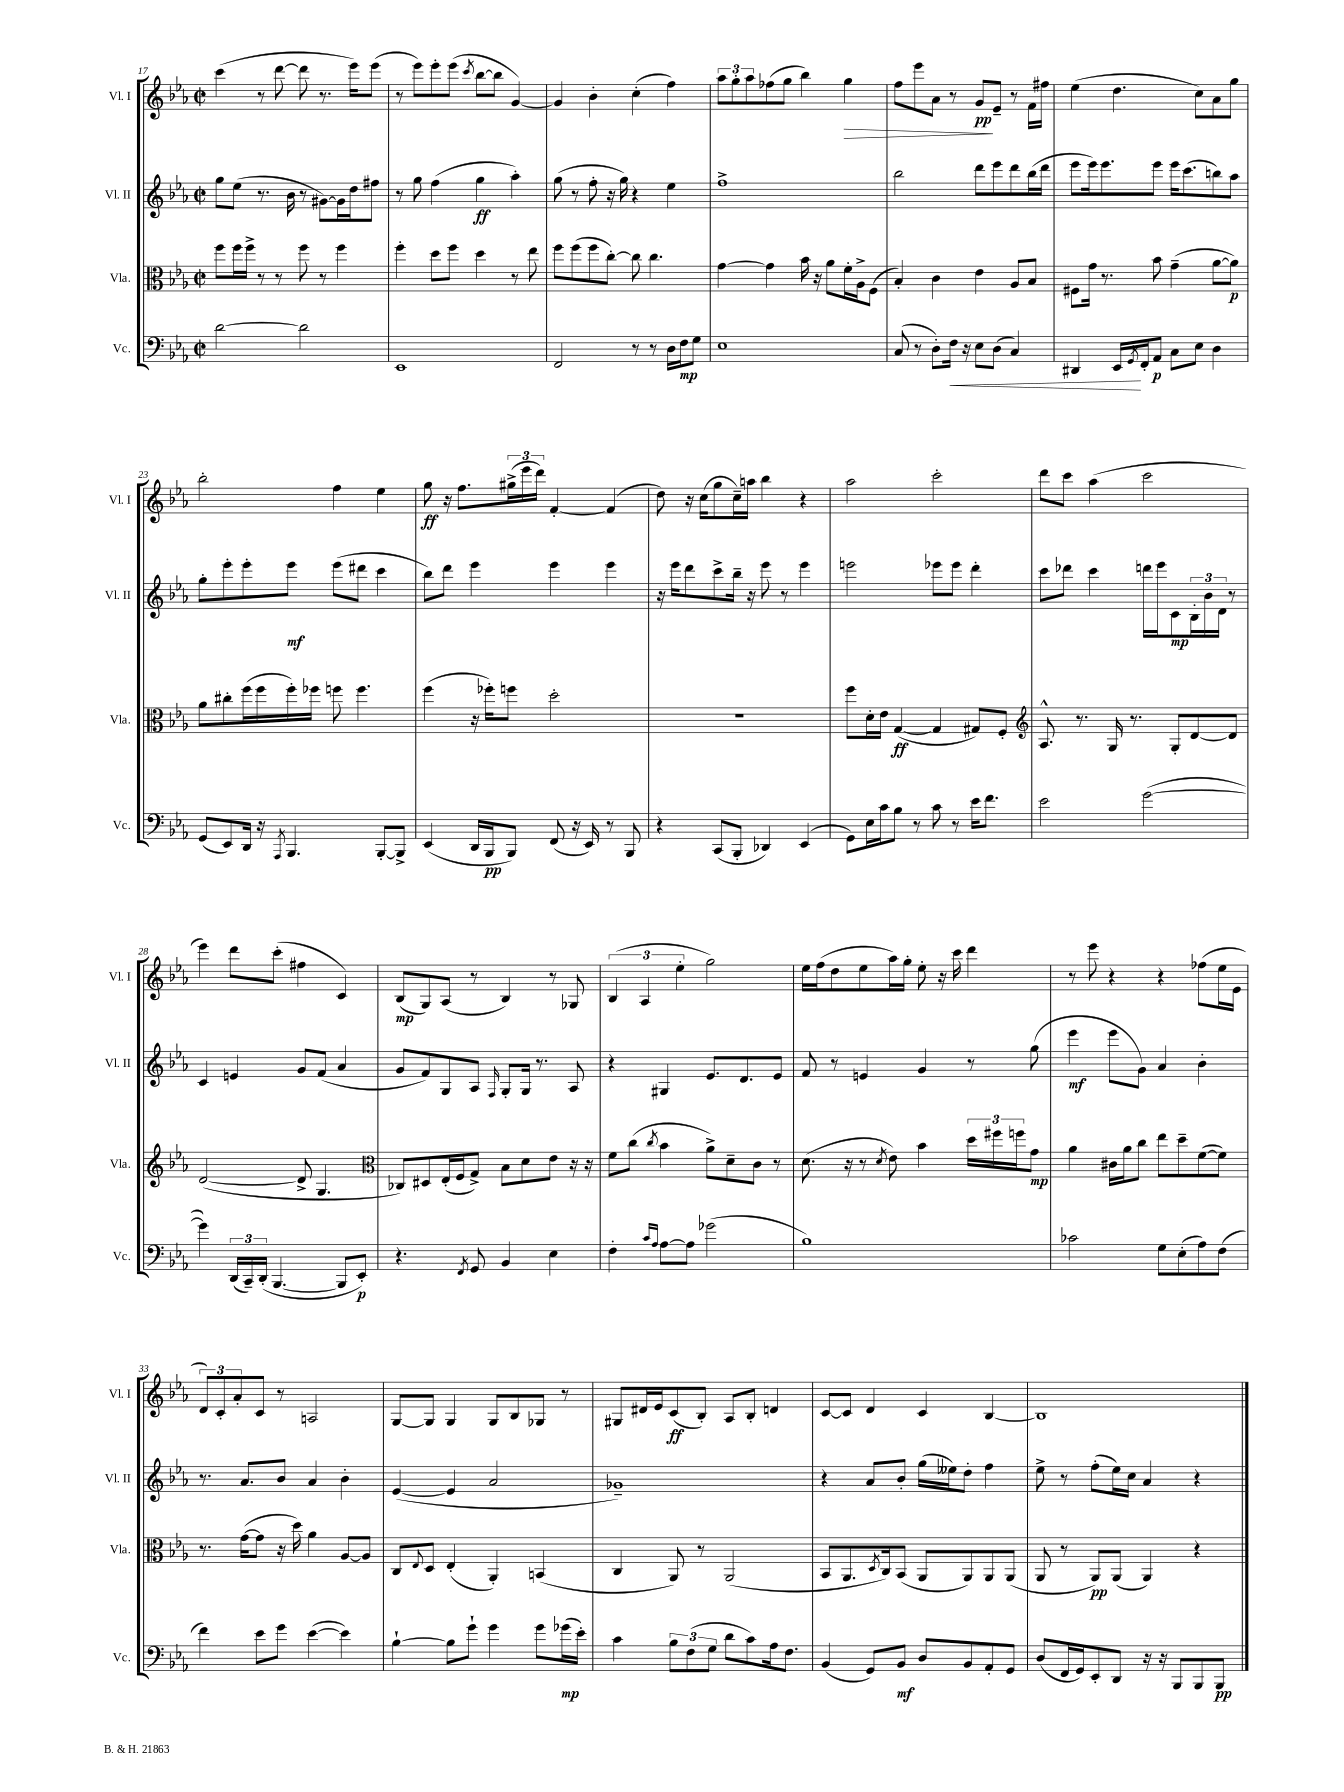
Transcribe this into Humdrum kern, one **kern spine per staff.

**kern	**kern	**kern	**kern
*staff4	*staff3	*staff2	*staff1
*clefF4	*clefC3	*clefG2	*clefG2
*k[b-e-a-]	*k[b-e-a-]	*k[b-e-a-]	*k[b-e-a-]
*M2/2	*M2/2	*M2/2	*M2/2
*met(c|)	*met(c|)	*met(c|)	*met(c|)
[2d\	8ff\L	8gg\L	(4ccc\
.	16ff\L	(8ee-\J	.
.	16ff^\JJ	.	.
.	8r	8.r	8r
.	8r	.	[8ddd\
.	.	16b-\	.
2d\]	8ff\	8r	8ddd\]
.	8r	[8g#\L)	8.r
.	4ff\	16g#\]L	.
.	.	16dd\J	16eee-\LK)
.	.	8ff#\J	(8eee-\J
=	=	=	=
1EE-	4ff'\	8r	8r
.	.	8gg\	8eee-\L)
.	8dd\L	(4ff\	8eee-'\
.	8ff\J	.	(8eee-\J
.	.	.	8qccc/
.	4dd\	4gg\	[8bb-\L
.	.	.	8bb-\]J
.	8r	4aa-'\)	[4g/)
.	8ee-\	.	.
=	=	=	=
2FF/	8ff\L	(8gg\	4g/]
.	(8ff\	8r	.
.	8ff\	8ff'\	4b-'\
.	[8cc'\J)	16r	.
.	.	16gg\)	.
8r	8cc\]	4r	(4cc'\
8r	4.cc\	.	.
16D\LL	.	4ee-\	4ff\)
16F\J	.	.	.
8G\J	.	.	.
=	=	=	=
1E-	[4g\	1ff^	12aa-\L
.	.	.	12gg'\
.	.	.	12aa-\
.	4g\]	.	(8ff-\
.	.	.	8gg\J
.	16b-\	.	4bb-\)
.	16r	.	.
.	8a-\L	.	.
.	16f'\L	.	4gg\
.	16A-^\J	.	.
.	(8F\J	.	.
=	=	=	=
(8C/	4B-'/)	2bb-\	8ff\L
8r	.	.	8eee-\
8D'\L)	4c\	.	8a-\J
16F\Jk	.	.	8r
16r	.	.	.
8E-\L	4e-\	8ddd\L	8g/L
(8D\J	.	8eee-\	8e-~/J
4C/)	8A-/L	8ddd\	8r
.	8B-/J	(16bb-\L	16f\LL
.	.	16ddd\JJ	16ff#\JJ
=	=	=	=
4DD#/	8F#\L	8eee-\L	(4ee-\
.	16g\Jk	16eee-\k)	.
.	8.r	8.eee-\	.
16EE-/LL	.	.	4.dd\
8qGG/	.	.	.
16FF'/J	.	.	.
8AA-/J	8b-\	8eee-\J	.
8C\L	(4g~\	16eee-\LK	.
.	.	(8.ccc\	.
8E-\J	.	.	8cc\L)
4D\	[8a-\L	8bb\)	8a-\
.	8a-\]J)	8aa-\J	8gg\J
=	=	=	=
(8GG/L	8a-\L	8gg'\L	2bb-'\
8EE-/)	8cc#'\	8eee-'\	.
16DD/Jk	(16ff\L	8eee-'\	.
16r	16ff\	.	.
8qAAA-/	.	.	.
4.BBB-/	16ff'\)	8eee-\J	.
.	16ff-\JJ	.	.
.	8ff\	(8eee-\L	4ff\
.	4.ff\	8ddd#\J	.
[8BBB-'/L	.	4ccc\	4ee-\
8BBB-^/]J	.	.	.
=	=	=	=
(4EE-/	(4ff\	8bb-\L)	8gg\
.	.	8ddd\J	16r
.	.	.	8.ff\L
16DD/LL	16r	4eee-\	.
16BBB-/J	16ff-'\LK)	.	.
8BBB-/J)	8ff\J	.	(24gg#^\L
.	.	.	24eee-\
.	.	.	24ddd\JJ)
(8FF/	2dd'\	4eee-\	[4f'/
16r	.	.	.
16EE-/)	.	.	.
8r	.	4eee-\	(4f/]
8BBB-/	.	.	.
=	=	=	=
4r	1r	16r	8dd\)
.	.	16eee-\LK	.
.	.	8ddd\	16r
.	.	.	(16cc\LK
(8CC/L	.	8ccc^\	8gg\
8BBB-'/J	.	16bb-~\Jk	16cc~\L)
.	.	16r	16aa\JJ
4DD-/)	.	8eee-\	4bb-\
.	.	8r	.
(4EE-/	.	4eee-\	4r
=	=	=	=
8GG\L)	8ff\L	2eee\	2aa-\
16E-\L	16d'\L	.	.
16c\J	16e-\JJ	.	.
8B-\J	([4G/	.	.
8r	.	.	.
8c\	4G/]	8eee-\L	2ccc'\
8r	.	8eee-\J	.
16e-\LK	8G#/L)	4ddd'\	.
8.f\J	.	.	.
.	8F'/J	.	.
=	=	=	=
*	*clefG2	*	*
2e-\	8.A-^^/	8ccc\L	8ddd\L
.	.	8ddd-\J	8ccc\J
.	8.r	.	.
.	.	4ccc\	(4aa-\
.	16G/	.	.
.	8.r	.	.
([2g\	.	16ddd\LL	2ccc\
.	.	16eee-\J	.
.	8G'/L	8c\	.
.	[8d/	24B-'\L	.
.	.	24b-\	.
.	.	24d\JJ	.
.	8d/]J	8r	.
=	=	=	=
4g\])	([2d/	4c/	4eee-\)
(24DD/LL	.	4e/	8ddd\L
24CC~/)	.	.	.
(24DD'/JJ	.	.	.
[4.BBB-/	.	.	(8ccc'\J
.	8d^/]	8g/L	4ff#\
.	4.G/	(8f/J	.
8BBB-/]L	.	4a-/	4c/)
8EE-'/J)	.	.	.
=	=	=	=
*	*clefC3	*	*
4.r	8C-/L)	8g/L	(8B-/L
.	8D#/	8f/)	8G/)
.	(16E-'/L	8G/	(8A-/J
.	16F/J	.	.
8qFF/	.	.	.
8GG/	8G^/J)	8A-/J	8r
.	.	16qqF/	.
4BB-/	8B-\L	8G'/L	4B-/)
.	8d\	16G/Jk	.
.	.	8.r	.
4E-\	8e-\J	.	8r
.	16r	8A-/	8G-/
.	16r	.	.
=	=	=	=
4F'\	8f\L	4r	(6B-/
.	(8cc\J	.	.
.	.	.	6A-/
16qqc/LL	.	.	.
16qqA-/JJ	8qcc/	.	.
[8A-\L	4b-\	4G#/	.
.	.	.	6ee-'\
8A-\]J	.	.	.
(2g-\	8a-^\L)	8.e-/L	2gg\)
.	8d~\	.	.
.	.	8.d/	.
.	8c\J	.	.
.	8r	8e-/J	.
=	=	=	=
1B-)	(8.d\	8f/	16ee-\LL
.	.	.	(16ff\J
.	.	8r	8dd\
.	16r	.	.
.	8r	4e/	8ee-\
.	8qd/	.	.
.	8e-\)	.	16aa-\L)
.	.	.	16gg'\JJ
.	4b-\	4g/	8ee-'\
.	.	.	16r
.	.	.	16ccc\
.	24dd\LL	8r	4ddd\
.	24ff#\	.	.
.	24ff\J	.	.
.	8g\J	(8gg\	.
=	=	=	=
2c-\	4a-\	4eee-\	8r
.	.	.	8eee-\
.	16c#\LL	8eee-\L	4r
.	16a-\J	.	.
.	8cc\J	8g\J)	.
8G\L	8ee-\L	4a-/	4r
(8E-'\	8dd~\	.	.
8A-\)	([8f\	4b-'\	(8ff-\L
(8F\J	8f\]J)	.	16ee-\L
.	.	.	16e-\JJ
=	=	=	=
4f\)	8.r	8.r	12d/L)
.	.	.	12c'/
.	.	.	12a-'/
.	([16g\LK	8.a-/L	.
8e-\L	8g\]J	.	8c/J
8g\J	16r	8b-/J	8r
.	16dd\)	.	.
([4e-\	4a-\	4a-/	2A/
4e-\])	[8A-/L	4b-'\	.
.	8A-/]J	.	.
=	=	=	=
[4B-`\	8C/L	([4e-/	[8G/L
.	8qqE-/	.	.
.	8D/J	.	8G/]J
8B-\]L	(4E-'/	4e-/]	4G/
8g`\J	.	.	.
4g\	4AA-'/)	2a-/	8G/L
.	.	.	8B-/
8g\L	(4BB/	.	8G-/J
(16g-\L	.	.	8r
16e-'\JJ)	.	.	.
=	=	=	=
4c\	4C/	1g-~)	8G#/L
.	.	.	16d#/L
.	.	.	16e-/J
12B-\L	8AA-/)	.	(8c/
(12F\	.	.	.
.	8r	.	8B-'/J)
12G\J	.	.	.
8d\L	(2AA-/	.	8A-/L
8c\)	.	.	8B-'/J
16A-\k	.	.	4d/
8.F\J	.	.	.
=	=	=	=
(4BB-/	8BB-/L	4r	[8c/L
.	8.AA-/	.	8c/]J
8GG/L)	.	8a-/L	4d/
.	8qD/	.	.
.	16C/k)	.	.
8BB-/J	(8BB-/J	8b-'/J	.
8D/L	8AA-/L	(16gg\LL	4c/
.	.	16ee--\J)	.
8BB-/	8AA-/)	8dd'\J	.
8AA-'/	8AA-/	4ff\	[4B-/
8GG/J	(8AA-/J	.	.
=	=	=	=
(8D/L	8AA-/	8ee-^\	1B-]
16FF/L	8r	8r	.
16GG/J)	.	.	.
8EE-'/	8AA-/L)	(8ff'\L	.
8DD/J	(8AA-/J	16ee-\L)	.
.	.	16cc\JJ	.
16r	4AA-/)	4a-/	.
16r	.	.	.
8BBB-/L	.	.	.
8BBB-/	4r	4r	.
8BBB-/J	.	.	.
==	==	==	==
*-	*-	*-	*-
